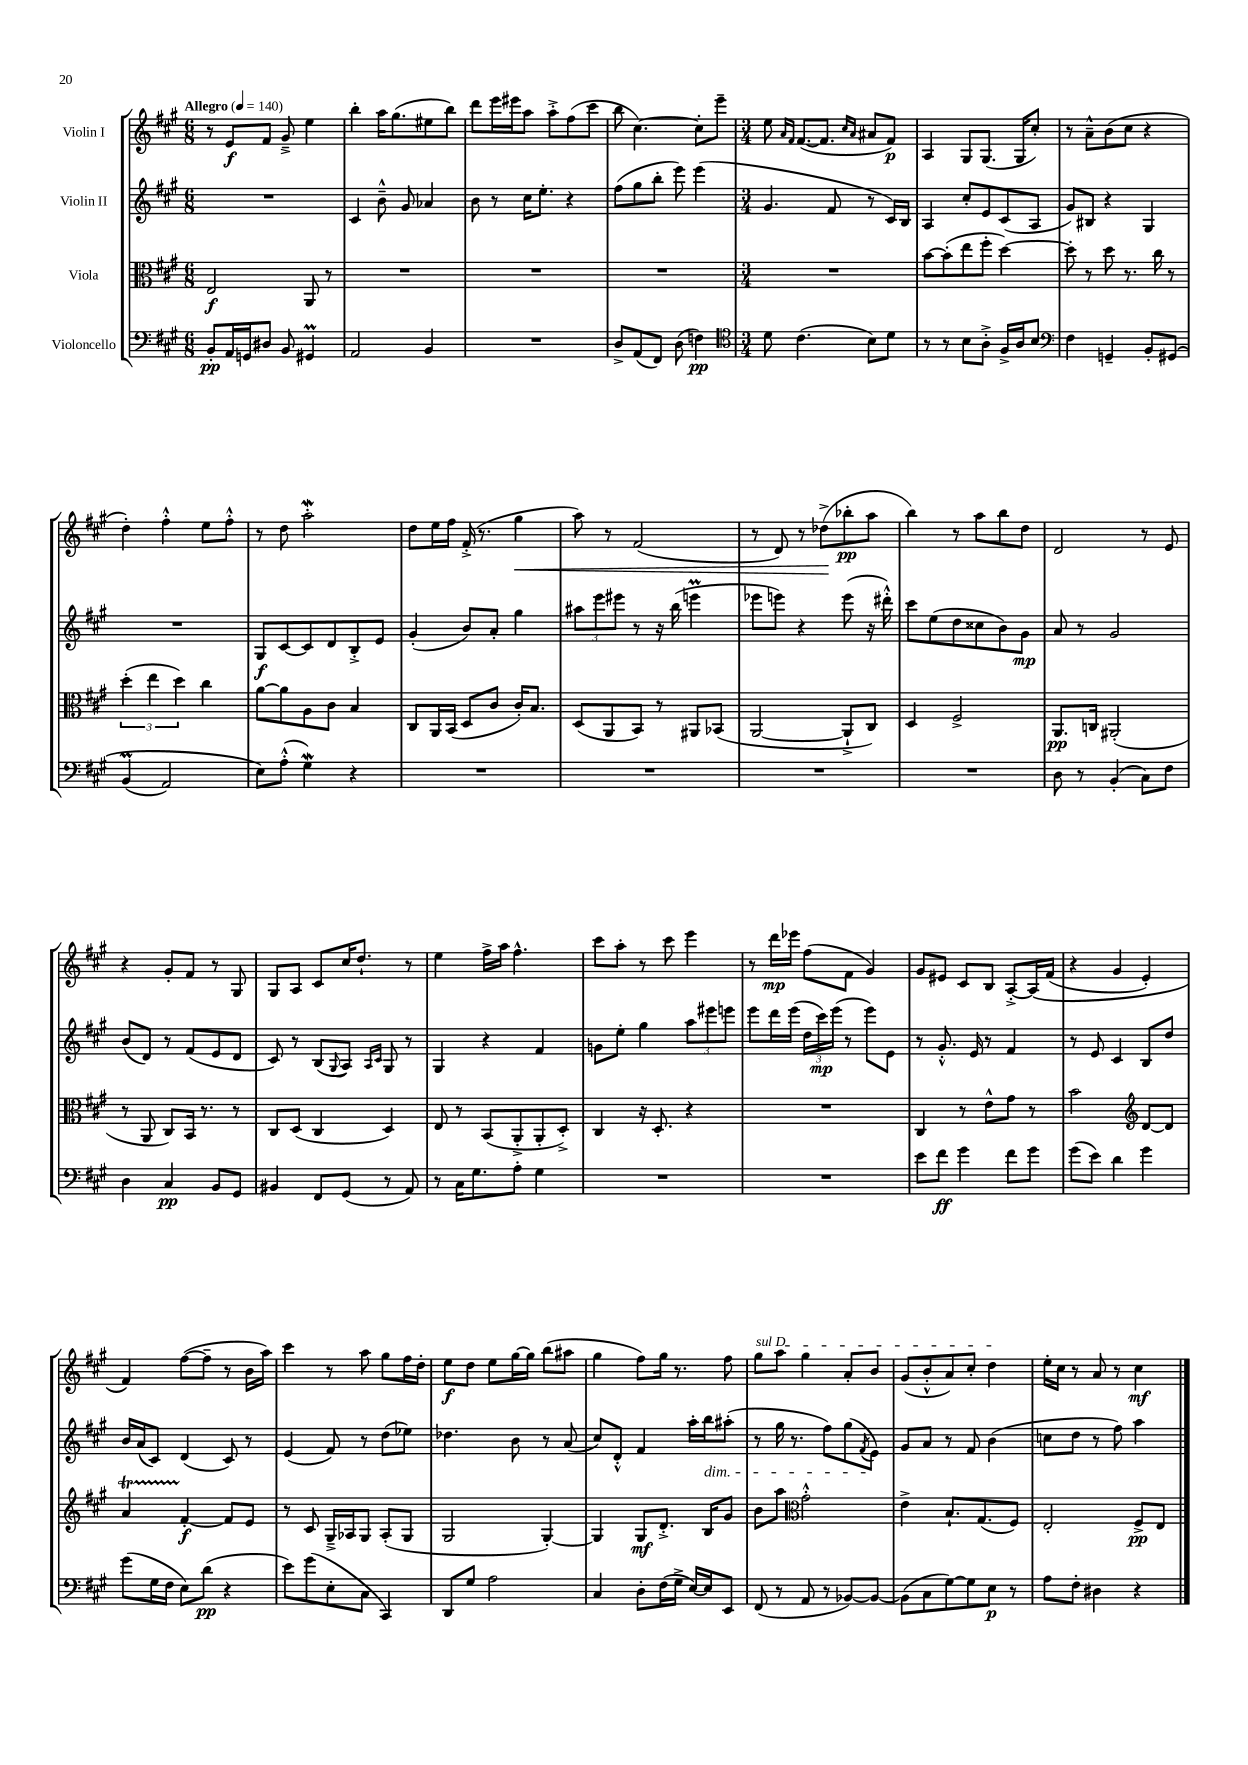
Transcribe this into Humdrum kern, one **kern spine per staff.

**kern	**kern	**kern	**kern
*staff4	*staff3	*staff2	*staff1
*clefF4	*clefC3	*clefG2	*clefG2
*k[f#c#g#]	*k[f#c#g#]	*k[f#c#g#]	*k[f#c#g#]
*M6/8	*M6/8	*M6/8	*M6/8
*MM140	*MM140	*MM140	*MM140
8BB'/L	2E/	2.r	8r
16AA/L	.	.	8e/L
16GG/J	.	.	.
8D#/J	.	.	8f#/J
8BB/	.	.	8g#~^/
4GG#/	8AA/	.	4ee\
.	8r	.	.
=	=	=	=
2AA/	2.r	4c#/	4bb'\
.	.	8b~^^\	16aa\LK
.	.	.	(8.gg#\
.	.	8g#/	.
4BB/	.	4a-/	8ee#\
.	.	.	8bb\J)
=	=	=	=
2.r	2.r	8b\	8ddd\L
.	.	8r	16eee\L
.	.	.	16eee#\J
.	.	16cc#\LK	8aa\J
.	.	8.ee'\J	.
.	.	.	8aa'^\L
.	.	4r	(8ff#\
.	.	.	8ccc#\J
=	=	=	=
8D^/L	2.r	(8ff#\L	8bb\
(8AA/	.	8gg#\	[4.cc#\)
8FF#/J)	.	8bb'\J	.
(8D\	.	8eee\)	.
4F\)	.	(4eee\	8cc#'\]L
.	.	.	8eee~\J
=	=	=	=
*clefC4	*	*	*
*M3/4	*M3/4	*M3/4	*M3/4
8d\	2.r	4.g#/	8ee\
.	.	.	16qqa/LL
.	.	.	16qqf#/JJ
(4.c#\	.	.	([8.f#/L
.	.	.	8.f#/]J
.	.	8f#/	.
.	.	.	16qqcc#/LL
.	.	.	16qqa/JJ
8B\L)	.	8r	8a#/L
8d\J	.	16c#/LL)	8f#/J)
.	.	16B/JJ	.
=	=	=	=
8r	[8b\L	4A/	4A/
8r	(8b'\]	.	.
8B\L	8ee\	8cc#'/L	8G#/L
8A'^\J	8ff#'\J	8e/	(8.G#/J
16F#^/LL	[4dd\)	(8c#/	.
16A/J	.	.	16G#/LK
8B/J	.	8A/J	8cc#'/J)
=	=	=	=
*clefF4	*	*	*
4F#\	8dd'\]	8g#/L)	8r
.	8r	8B#/J	8a~^^\L
4GG~/	8dd\	4r	(8b\
.	8.r	.	8cc#\J
8BB'/L	.	4G#/	4r
.	16cc#\	.	.
&(8GG#/J	8r	.	.
=	=	=	=
(4BB/	(6dd'\	2.r	4dd'\)
.	6ee\	.	.
2AA/)	.	.	4ff#'^^\
.	6dd\)	.	.
.	4cc#\	.	8ee\L
.	.	.	8ff#'^^\J
=	=	=	=
8E\L&)	[8a\L	8G#/L	8r
(8A'^^\J	8a\]	[8c#/	8dd\
4G#\)	8A\	8c#/]	2aa'\
.	8c#\J	8d/	.
4r	4B/	8B'^/	.
.	.	8e/J	.
=	=	=	=
2.r	8C#/L	(4g#'/	8dd\L
.	16AA/L	.	16ee\L
.	(16BB/JJ	.	16ff#\JJ
.	8D/L	8b/L)	(16f#'^/
.	.	.	8.r
.	8c#/J	8a'/J	.
.	16c#'/LK)	4gg#\	4gg#\
.	8.B/J	.	.
=	=	=	=
2.r	(8D/L	12aa#\L	8aa\)
.	.	12eee\	.
.	8AA/	.	8r
.	.	12eee#\J	.
.	8BB/J)	8r	(2f#/
.	8r	16r	.
.	.	(16bb\	.
.	8AA#/L	4eee\	.
.	(8BB-/J	.	.
=	=	=	=
2.r	[2AA/	8eee-\L	8r
.	.	8eee\J)	8d/)
.	.	4r	8r
.	.	.	(8dd-^\L
.	8AA`^/]L	(8eee\	8bb-'\
.	8C#/J)	16r	8aa\J
.	.	16ddd#'^^\)	.
=	=	=	=
2.r	4D/	8ccc#\L	4bb\)
.	.	(8ee\	.
.	2F#^/	8dd\	8r
.	.	8cc##\	8aa\L
.	.	8b\)	8bb\
.	.	8g#\J	8dd\J
=	=	=	=
8D\	8.AA/L	8a/	2d/
8r	.	8r	.
.	16C/Jk	.	.
(4BB'/	(2AA#'/	2g#/	.
8C#\L)	.	.	8r
8F#\J	.	.	8e/
=	=	=	=
4D\	8r	(8b/L	4r
.	8AA/	8d/J)	.
4C#/	8C#/L)	8r	8g#'/L
.	16BB/Jk	(8f#/L	8f#/J
.	8.r	.	.
8BB/L	.	8e/	8r
8GG#/J	8r	8d/J	8G#/
=	=	=	=
4BB#/	8C#/L	8c#/)	8G#/L
.	(8D/J	8r	8A/J
8FF#/L	4C#/	(8B/L	8c#/L
.	.	8qqG#/	.
(8GG#/J	.	8A/J)	16cc#/K
.	.	.	8.dd`/J
.	.	16qqA/LL	.
.	.	16qqc#/JJ	.
8r	4D/)	8G#/	.
8AA/)	.	8r	8r
=	=	=	=
8r	8E/	4G#/	4ee\
16C#\LK	8r	.	.
8.G#\	.	.	.
.	(8BB/L	4r	16ff#^\LL
.	.	.	16aa\JJ
8A'\J	8AA'^/	.	4.ff#^^\
4G#\	8AA'/	4f#/	.
.	8D'^/J)	.	.
=	=	=	=
2.r	4C#/	8g\L	8ccc#\L
.	.	8ee'\J	8aa'\J
.	16r	4gg#\	8r
.	8.D'/	.	.
.	.	.	8ccc#\
.	4r	12aa\L	4eee\
.	.	12eee#\	.
.	.	12eee\J	.
=	=	=	=
2.r	2.r	8eee\L	8r
.	.	16ddd\L	16ddd\LL
.	.	(16eee\JJ	16eee-\JJ
.	.	24dd\LL	(8ff#\L
.	.	24ccc#\)	.
.	.	(24eee\JJ	.
.	.	8r	8f#\J
.	.	8eee\L)	4g#/)
.	.	8e\J	.
=	=	=	=
8e\L	4C#/	8r	8g#/L
8f#\J	.	8.g#'^^/	8e#/J
4g#\	8r	.	8c#/L
.	.	16e/	.
.	8e^^\L	8r	8B/J
8f#\L	8g#\J	4f#/	[8A'^/L
8g#\J	8r	.	&(16A/]L
.	.	.	(16f#/JJ
=	=	=	=
(8g#\L	2b\	8r	4r
8e\J)	.	8e/	.
4d\	.	4c#/	4g#/
*	*clefG2	*	*
4g#\	[8d/L	8B/L	4e'/)
.	8d/]J	8dd/J	.
=	=	=	=
(8g#\L	4a/	16b/LL	4f#/&)
.	.	(16a/J	.
16G#\L	.	8c#/J)	.
16F#\JJ	.	.	.
8E\L)	[4f#'/	(4d/	([8ff#\L
(8d\J	.	.	8ff#~\]J
4r	8f#/]L	8c#/)	8r
.	8e/J	8r	16b\LL
.	.	.	16aa\JJ)
=	=	=	=
8e\L)	8r	(4e/	4ccc#\
(8g#\	8c#/	.	.
8E'\	16G#~^/LL	8f#/)	8r
.	16A-/J	.	.
8C#\J	8G#/J	8r	8aa\
4CC#/)	(8A-'/L	(8dd\L	8gg#\L
.	8G#/J	8ee-\J)	16ff#\L
.	.	.	16dd'\JJ
=	=	=	=
8DD/L	2G#/	4.dd-\	8ee\L
8G#/J	.	.	8dd\J
2A\	.	.	8ee\L
.	.	8b\	[16gg#\L
.	.	.	16gg#\]JJ
.	[4G#'/)	8r	(8bb\L
.	.	(8a/	8aa#\J
=	=	=	=
4C#/	4G#/]	8cc#/L)	4gg#\
.	.	8d'^^/J	.
8D'\L	8G#/L	4f#/	8ff#\L)
(16F#\L	8.d'^/J	.	16gg#\Jk
16G#^\JJ	.	.	8.r
[16E/LL)	.	16aa'\LL	.
16E/]J	16B/LK	16bb\J	.
8EE/J	8g#/J	(8aa#'\J	8ff#\
=	=	=	=
(8FF#/	8b\L	8r	8gg#\L
8r	8aa\J	16gg#\	8aa\J
.	.	8.r	.
*	*clefC3	*	*
8AA/	2g#'^^\	.	4gg#\
8r	.	8ff#\L)	.
[8BB-/L)	.	(8gg#\	8a'/L
.	.	8qf#/	.
8BB-/_J	.	8e\J)	8b/J
=	=	=	=
(8BB-\]L	4e^\	8g#/L	(8g#/L
8C#\	.	8a/J	8b'^^/
[8G#\)	8.B`/L	8r	8a/)
8G#\]	.	8f#/	8cc#'/J
.	(8.G#/	.	.
8E\J	.	(4b\	4dd\
8r	8F#/J)	.	.
=	=	=	=
8A\L	2E'/	8cc\L	16ee'\LL
.	.	.	16cc#\JJ
8F#'\J	.	8dd\J	8r
4D#\	.	8r	8a/
.	.	8ff#\)	8r
4r	8F#^/L	4aa\	4cc#\
.	8E/J	.	.
==	==	==	==
*-	*-	*-	*-
